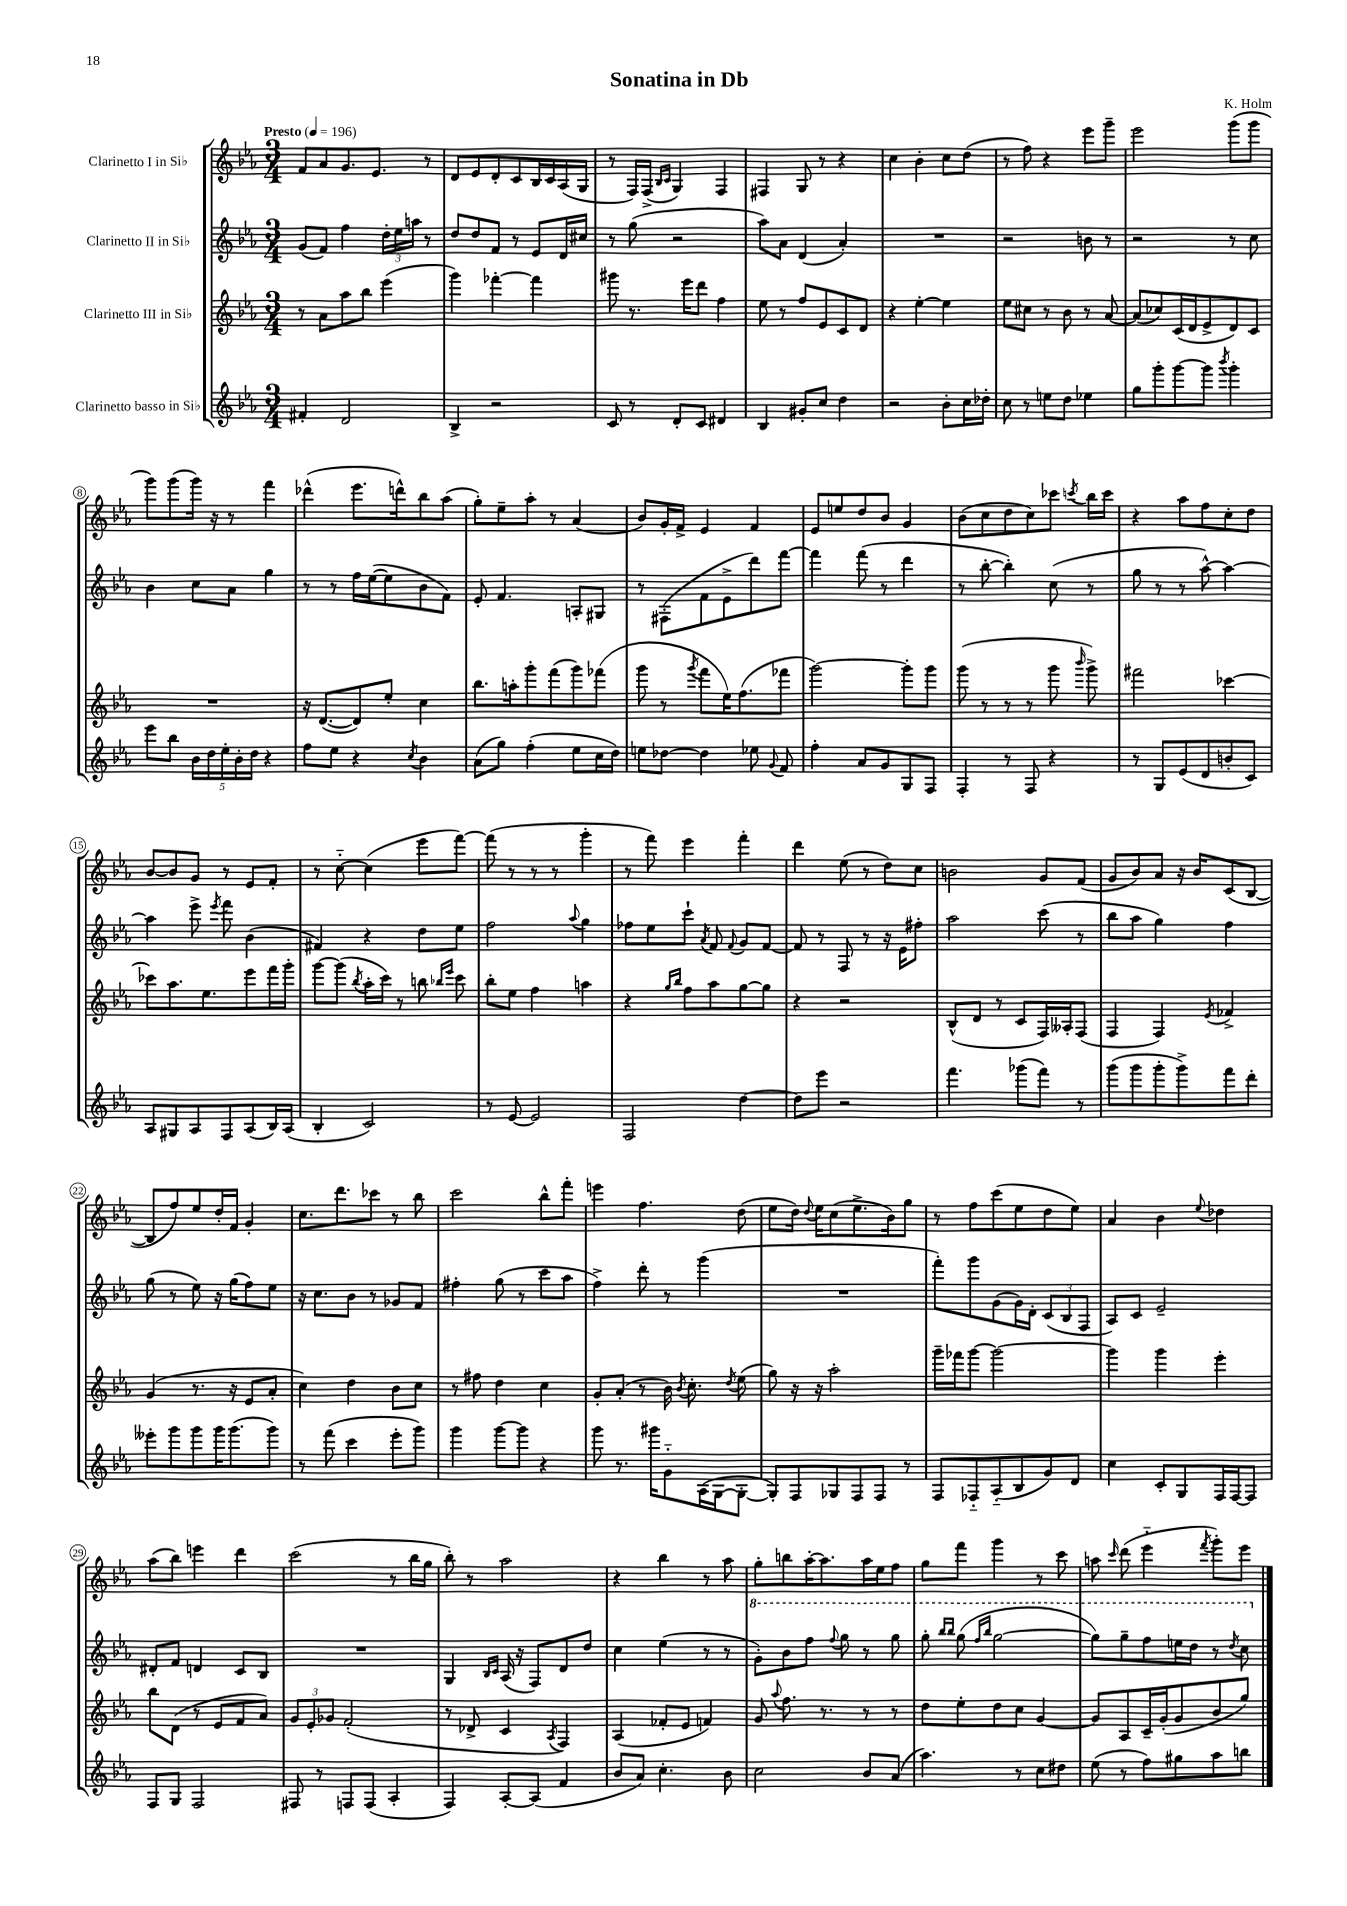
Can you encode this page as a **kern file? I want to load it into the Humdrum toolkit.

**kern	**kern	**kern	**kern
*part4	*part3	*part2	*part1
*staff4	*staff3	*staff2	*staff1
*I"Clarinetto basso in Si♭	*I"Clarinetto III in Si♭	*I"Clarinetto II in Si♭	*I"Clarinetto I in Si♭
*clefG2	*clefG2	*clefG2	*clefG2
*k[b-e-a-]	*k[b-e-a-]	*k[b-e-a-]	*k[b-e-a-]
*M3/4	*M3/4	*M3/4	*M3/4
*MM196	*MM196	*MM196	*MM196
=1	=1	=1	=1
!	!	!	!LO:TX:a:B:t=Presto
4f#X'/	8r	(8g/L	8f/L
.	8a-\L	8f/J)	8a-/
2d/	8aa-\	4ff\	8.g/
.	8bb-\J	.	.
.	.	.	8.e-/J
.	(4eee-\	24dd'\LL	.
.	.	24ee-\	.
.	.	24aan\JJ	.
.	.	8r	8r
=2	=2	=2	=2
4B-^/	4ggg\)	8dd/L	8d/L
.	.	8dd/	8e-/
2r	[4fff-X'\	8f/J	8d'/
.	.	8r	8c/
.	4fff-\]	8e-/L	16B-/L
.	.	.	16c/
.	.	16d/L	(16A-/
.	.	16cc#X/JJ	16G/JJ
=3	=3	=3	=3
8c/	8ggg#X\	8r	8r
8r	8.r	(8gg\	16F/LL)
.	.	.	(16F^/JJ
.	.	.	16qqB-/LL
.	.	.	16qqc/JJ
8d'/L	.	2r	4G/)
.	16eee-\KL	.	.
8c/J	8ddd\J	.	.
4d#X/	4ff\	.	4F/
=4	=4	=4	=4
4B-/	8ee-\	8aa-\L)	4F#X/
.	8r	8a-\J	.
8g#X'/L	8ff/L	(4d/	8G/
8cc/J	8e-/	.	8r
4dd\	8c/	4a-'/)	4r
.	8d/J	.	.
=5	=5	=5	=5
2r	4r	2.r	4cc\
.	[4ee-'\	.	4b-'\
8b-'\L	4ee-\]	.	8cc\L
16cc\L	.	.	(8dd\J
16dd-X'\JJ	.	.	.
=6	=6	=6	=6
8cc\	8ee-\L	2r	8r
8r	8cc#X\J	.	8ff\)
8een\L	8r	.	4r
8dd\J	8b-\	.	.
4ee-X\	8r	8bn\	8eee-\L
.	[8a-/	8r	8ggg~\J
=7	=7	=7	=7
8gg\L	(8a-/L]	2r	2eee-\
8ggg'\	8cc-X/)	.	.
[8ggg\	(16c/L	.	.
.	16d/J	.	.
8ggg\J]	8e-^/	.	.
8qbbb-/	.	.	.
4ggg'\	8d/)	8r	(8ggg\L
.	8c/J	8cc\	8ggg\J
!!LO:LB:g=z
=8	=8	=8	=8
8eee-\L	2.r	4b-\	8ggg\L)
8bb-\J	.	.	(8ggg\
20b-\LL	.	8cc\L	16ggg\Jk)
20dd\	.	.	.
.	.	.	16r
20ee-'\	.	.	.
.	.	8a-\J	8r
20b-'\	.	.	.
20dd\JJ	.	.	.
4r	.	4gg\	4fff\
=9	=9	=9	=9
8ff\L	16r	8r	(4ddd-X^^\
.	([8.d/L	.	.
8ee-\J	.	8r	.
4r	8d/])	16ff\LL	8.eee-\L
.	.	([16ee-\J	.
.	8ee-'/J	8ee-\]	.
.	.	.	16dddn^^\k)
8qcc/	.	.	.
4b-\	4cc\	8b-\	8bb-\
.	.	8f\J)	(8aa-\J
=10	=10	=10	=10
(8a-\L	8.bb-\L	8e-'/	8gg'\L)
8gg\J)	.	4.f/	8ee-~\
.	16aan'\k	.	.
(4ff'\	8ggg'\	.	8aa-'\J
.	(8fff\	.	8r
8ee-\L	8ggg\)	8An'/L	(4a-/
16cc\L	(8fff-X\J	8G#X/J	.
16dd\JJ)	.	.	.
=11	=11	=11	=11
8een\L	8ggg\	8r	8b-/L)
[8dd-X\J	8r	(8F#X'\L	16g'/L
.	.	.	16f^/JJ
.	8qggg/	.	.
4dd-\]	8fff\L	8f\	4e-/
.	16ee-\K)	8e-^\	.
.	(8.ff\	.	.
8ee-X\	.	8ddd\)	4f/
8qqg/	.	.	.
8f/	8fff-X\J	[8fff\J	.
=12	=12	=12	=12
4ff'\	[2ggg\)	4fff\]	8e-/L
.	.	.	8een/
8a-/L	.	(8fff\	8dd/
8g/	.	8r	8b-/J
8G/	8ggg'\L]	4ddd\	4g/
8F/J	8ggg\J	.	.
=13	=13	=13	=13
4F'/	(8ggg\	8r	(8b-\L
.	8r	[8bb-'\	8cc\
8r	8r	4bb-'\])	8dd\
8F/	8r	.	8cc\)
4r	8ggg\	(8cc\	8ccc-X\J
.	16qqbbb-/	.	8qcccn/
.	8ggg^\)	8r	16bb-\LL
.	.	.	16ccc\JJ
=14	=14	=14	=14
8r	2fff#X\	8gg\	4r
8G/L	.	8r	.
(8e-/	.	8r	8aa-\L
8d/	.	[8aa-^^\)	8ff\
8bn'/	[4ccc-X\	4aa-\_	8cc'\
8c/J)	.	.	8dd\J
!!LO:LB:g=z
=15	=15	=15	=15
8A-/L	8ccc-X\L]	4aa-\]	[8b-/L
8G#X/	8.aa-\	.	8b-/]
8A-/	.	8eee-^\	8g/J
.	8.ee-\	.	.
.	.	8qeee-/	.
8F/	.	8fff\	8r
(8A-/	8eee-\	(4b-\	8e-/L
16B-/L)	16fff\L	.	8f'/J
(16A-/JJ	16ggg'\JJ	.	.
=16	=16	=16	=16
4B-'/	[8ggg\L	4f#X/)	8r
.	(8ggg\J]	.	[8cc\
.	8qbb-/	.	.
2c/)	16aa-'\LL	4r	(4cc\]
.	16ccc\JJ)	.	.
.	8r	.	.
.	8bbn\	8dd\L	8eee-\L
.	16qqbb-X/LL	.	.
.	16qqeee-/JJ	.	.
.	8ccc\	8ee-\J	[8fff\J)
=17	=17	=17	=17
8r	8bb-'\L	2ff\	(8fff\]
[8e-/	8ee-\J	.	8r
2e-/]	4ff\	.	8r
.	.	.	8r
.	.	8qqaa-/	.
.	4aan\	4gg\	4ggg'\
=18	=18	=18	=18
2F/	4r	8ff-X\L	8r
.	.	8ee-\	8fff\)
.	16qqgg/LL	.	.
.	16qqbb-/JJ	.	.
.	8ff\L	8ccc`\J	4eee-\
.	.	8qa-/	.
.	8aa-\	8f/	.
.	.	8qqf/	.
[4dd\	[8gg\	8g/L	4fff'\
.	8gg\J]	[8f/J	.
=19	=19	=19	=19
8dd\L]	4r	8f/]	4ddd\
8eee-\J	.	8r	.
2r	2r	8F/	(8ee-\
.	.	8r	8r
.	.	16r	8dd\L)
.	.	16e-\KL	.
.	.	8ff#X'\J	8cc\J
=20	=20	=20	=20
4.fff\	(8B-^^/L	2aa-\	2bn\
.	8d/J	.	.
.	8r	.	.
(8ggg-X\L	8c/L	.	.
8fff\J)	16F/L)	(8ccc\	8g/L
.	16A--X'/J	.	.
8r	(8F/J	8r	(8f/J
=21	=21	=21	=21
(8ggg\L	4F/	8bb-\L	8g/L
8ggg\	.	8aa-\J	8b-/)
8ggg'\	4F/)	4gg\)	8a-/J
8ggg^\)	.	.	16r
.	.	.	16b-/KL
.	8qe-/	.	.
8fff\	4f-X^/	4ff\	(8c/
8ddd'\J	.	.	[8B-/J
!!LO:LB:g=z
=22	=22	=22	=22
8eee--X'\L	(4g/	(8gg\	8B-/L]
8ggg\	.	8r	8ff/)
8ggg\	8.r	8ee-\)	8ee-/
16ggg\K	.	16r	16dd'/L
(8.ggg\	16r	(16gg\KL	16f/JJ
.	8e-/L	8ff\)	4g'/
8ggg\J)	8a-'/J	8ee-\J	.
=23	=23	=23	=23
8r	4cc\)	16r	8.cc\L
.	.	8.cc\L	.
(8fff\	.	.	.
.	.	.	8.ddd\
4ccc\	4dd\	8b-\J	.
.	.	8r	8ccc-X\J
8eee-'\L	8b-\L	8g-X/L	8r
8ggg\J)	8cc\J	8f/J	8bb-\
=24	=24	=24	=24
4ggg\	8r	4ff#X'\	2ccc\
.	8ff#X\	.	.
[8ggg\L	4dd\	(8gg\	.
8ggg\J]	.	8r	.
4r	4cc\	8ccc\L	8bb-^^\L
.	.	8aa-\J	8fff'\J
=25	=25	=25	=25
8ggg\	8g'/L	4ff^\)	4eeen\
8.r	(8a-'/J	.	.
.	8r	8ddd'\	4.ff\
16ggg#X\KL	.	.	.
8g\	16b-\)	8r	.
.	8qb-/	.	.
.	8.cc'\	.	.
(16A-\L	.	(4ggg\	.
[16G\J	.	.	.
.	8qdd/	.	.
8G'\J_	(8ee-\	.	(8dd\
=26	=26	=26	=26
8G'/L])	8gg\)	2.r	8ee-\L
8F/	16r	.	16dd\Jk)
.	.	.	8qqdd/
.	16r	.	16ee-\KL
8G-X/	2aa-'\	.	(8cc\
8F/	.	.	8.ee-^\
8F/J	.	.	.
.	.	.	16b-\k)
8r	.	.	8gg\J
=27	=27	=27	=27
8F/L	16ggg~\LL	8fff'\L)	8r
.	16fff-X\J	.	.
8F-X/	[8ggg\J	8ggg\	8ff\L
(8A-/	2ggg\_	(8g\	(8ccc\
8B-/	.	16g\L)	8ee-\
.	.	16d'\JJ	.
8g/)	.	(12c/L	8dd\
.	.	12B-/	.
8d/J	.	.	8ee-\J)
.	.	12F/J	.
=28	=28	=28	=28
4cc\	4ggg\]	8A-/L)	4a-/
.	.	8c/J	.
8c'/L	4ggg\	2e-~/	4b-\
8G/	.	.	.
.	.	.	8qqee-/
16F/L	4eee-'\	.	4dd-X\
[16F/J	.	.	.
8F/J]	.	.	.
!!LO:LB:g=z
=29	=29	=29	=29
8F/L	8bb-\L	8d#X'/L	(8aa-\L
8G/J	(8d\J	8f/J	8bb-\J)
2F/	8r	4dn/	4eeen\
.	8e-/L	.	.
.	8f/	8c/L	4ddd\
.	8a-/J)	8B-/J	.
=30	=30	=30	=30
8F#X/	12g/L	2.r	(2ccc\
.	12e-'/	.	.
8r	.	.	.
.	12g-X/J	.	.
8Fn/L	(2f'/	.	.
(8F/J	.	.	.
4A-'/	.	.	8r
.	.	.	16bb-\LL
.	.	.	16gg\JJ
=31	=31	=31	=31
4F/)	8r	4G/	8bb-'\)
.	8d-X^/	.	8r
.	.	16qqB-/LL	.
.	.	16qqc/JJ	.
[8A-'/L	4c/	(16A-/	2aa-\
.	.	16r	.
(8A-/J]	.	8F/L)	.
.	8qA-/	.	.
4f/	4F/)	8d/	.
.	.	8dd/J	.
=32	=32	=32	=32
8b-/L	(4A-/	4cc\	4r
8a-/J)	.	.	.
4.cc'\	8f-X'/L	(4ee-\	4bb-\
.	8e-/J	.	.
.	4fn/)	8r	8r
8b-\	.	8r	8aa-\
=33	=33	=33	=33
*	*	*8va	*
2cc\	8g/	8gg'\L)	8gg'\L
.	8qqaa-/	.	.
.	8.ff\	8bb-\	8bbn\
.	.	8fff\J	[16aa-'\K
.	8.r	.	8.aa-\]
.	.	8qqfff/	.
.	.	8ggg\	.
8b-/L	8r	8r	16aa-\L
.	.	.	16ee-\J
(8a-/J	8r	8ggg\	8ff\J
=34	=34	=34	=34
4.aa-\)	8dd\L	8ggg'\	8gg\L
.	.	16qqbbb-/LL	.
.	.	16qqbbb-/JJ	.
.	8ee-'\	(8ggg\	8fff\J
.	.	16qqfff/LL	.
.	.	16qqbbb-/JJ	.
.	8dd\	[2ggg\	4ggg\
8r	8cc\J	.	.
8cc\L	[4g/	.	8r
8dd#X\J	.	.	8ccc\
=35	=35	=35	=35
(8ee-\	8g/L]	8ggg\L])	8aan\
.	.	.	16qqccc/
8r	8A-/	8ggg~\	(8ddd\
8ff\L)	16c~/L	8fff\	4eee-\
.	(16g'/J	.	.
8gg#X\	8g/	16eeen\L	.
.	.	16ddd\JJ	.
.	.	.	8qfff/
8aa-\	8b-/	8r	8ggg'\L)
.	.	8qddd/	.
8bbn\J	8gg/J)	8ccc\	8eee-\J
*	*	*X8va	*
==	==	==	==
*-	*-	*-	*-
